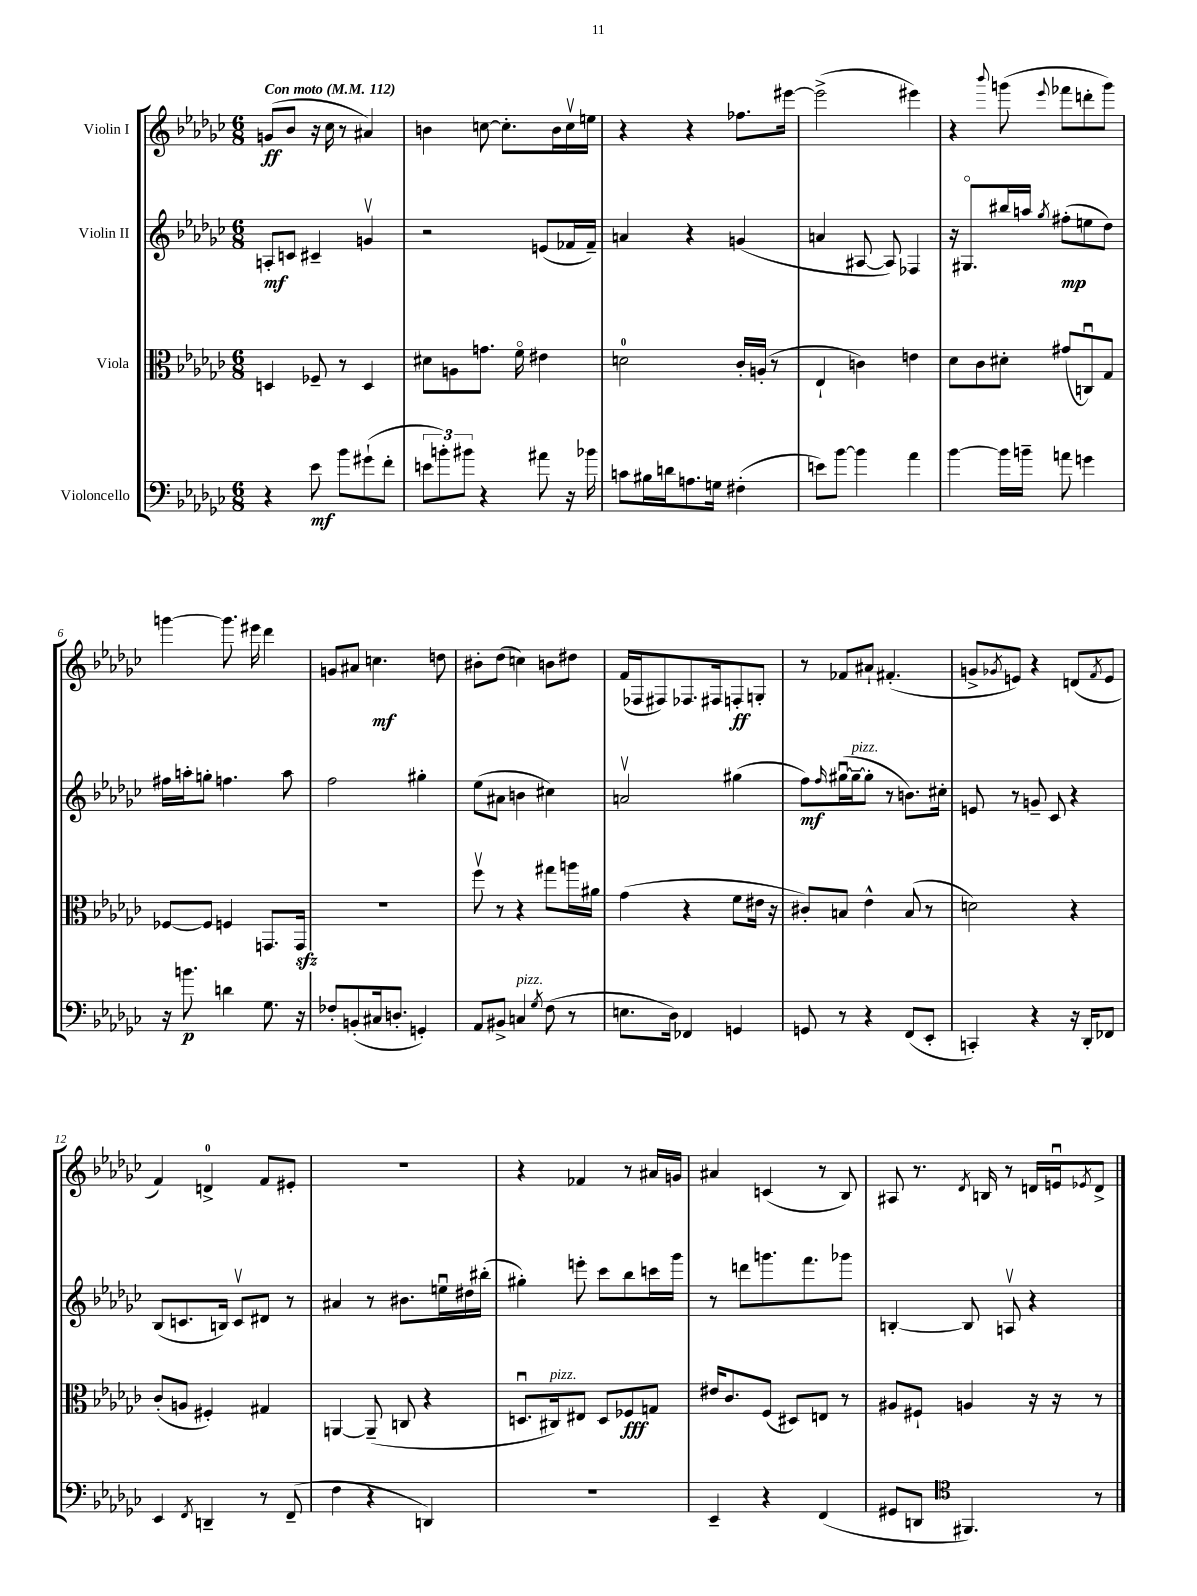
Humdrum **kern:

**kern	**kern	**kern	**kern
*staff4	*staff3	*staff2	*staff1
*clefF4	*clefC3	*clefG2	*clefG2
*k[b-e-a-d-g-c-]	*k[b-e-a-d-g-c-]	*k[b-e-a-d-g-c-]	*k[b-e-a-d-g-c-]
*M6/8	*M6/8	*M6/8	*M6/8
*MM112	*MM112	*MM112	*MM112
4r	4D	8A'	(8g
.	.	8c	8b-
8e-	8F-~	4c#~	16r
.	.	.	16cc-
8b-	8r	.	8r
(8g#`	4D	4gv	4a#)
8f'	.	.	.
=	=	=	=
12e	8d#	2r	4b
12b')	.	.	.
.	8A	.	.
12b#	.	.	.
4r	8.g	.	[8cc
.	.	.	8.cc']
.	16fo	.	.
8a#	4e#	(8e	.
.	.	.	16b
16r	.	16f-	16ccv
16b-	.	16f-~)	16ee
=	=	=	=
8c	2d	4a	4r
16B#	.	.	.
16d	.	.	.
8.A	.	4r	4r
16G	.	.	.
(4F#'	16c-'	(4g	8.ff-
.	(16A'	.	.
.	8r	.	.
.	.	.	[16eee#
=	=	=	=
8e)	4E-`	4a	(2eee#^]
[8b-	.	.	.
4b-]	4c)	[8A#	.
.	.	8A#])	.
4a-	4e	4F-	4eee#)
=	=	=	=
[4b-	8d-	16r	4r
.	.	8.G#o	.
.	8c-	.	.
.	.	.	8qqbbb-
16b-]	8d#'	16bb#	(8ggg
16b~	.	16aa	.
.	.	8qgg-	8qqeee-
8a	(8g#	(8ff#'	8fff-
4g	8Cu)	8ee	8ddd'
.	8G-	8dd-)	8ggg)
=	=	=	=
16r	[8F-	16ff#	[4ggg
8.b	.	16aa'	.
.	8F-]	8gg'	.
4d	4F	4.ff	8.ggg]
.	.	.	16eee#
8.G-	8.GG	.	4ddd-
.	.	8aa	.
16r	16GG	.	.
=	=	=	=
8F-'	2.r	2ff	8g
(8BB'	.	.	8a#
16C#	.	.	4.cc
8.D'	.	.	.
4GG')	.	4gg#'	.
.	.	.	8dd
=	=	=	=
8AA-	8ffv	(8ee-	8b#'
8BB#^	8r	8a#	(8dd-
4C	4r	4b	4cc)
8qG-	.	.	.
(8F	8gg#	4cc#)	8b
8r	16aa	.	8dd#
.	16a#	.	.
=	=	=	=
8.E	(4g-	2av	(16f
.	.	.	16F-
.	.	.	8F#)
16D-)	.	.	.
4FF-	4r	.	8.F-
.	.	.	16F#
4GG	8f	(4gg#	8F'
.	16e#	.	8G'
.	16r	.	.
=	=	=	=
8GG	8c#')	8ff)	8r
.	.	16qqff	.
8r	8B	([16gg#u	8f-
.	.	16gg#~_	.
4r	4e-^^	8gg#']	8a#`
.	.	8r	(4.f#'
(8FF	(8B	8.b)	.
8EE-'	8r	.	.
.	.	16cc#'	.
=	=	=	=
4CC')	2d)	8e	8g^
.	.	.	8qg-
.	.	8r	8e)
4r	.	8g~	4r
.	.	8c-	.
16r	4r	4r	(8d
16DD-'	.	.	.
.	.	.	8qf
8FF-	.	.	8e
=	=	=	=
4EE-	(8c-'	(8B-	4f)
.	8A	8.c	.
8qFF	.	.	.
4DD~	4F#')	.	4d^
.	.	16B)	.
.	.	8cv	.
8r	4G#	8d#	8f
(8FF~	.	8r	8e#'
=	=	=	=
4F	[4AA	4a#	2.r
4r	(8AA~]	8r	.
.	8C	8.b#	.
4DD)	4r	.	.
.	.	16eeu	.
.	.	16dd#	.
.	.	(16bb#'	.
=	=	=	=
2.r	8.Du	4gg#')	4r
.	16C#)	.	.
.	8E#	8eee'	4f-
.	8D	8ccc-	.
.	8F-	8bb-	8r
.	8G	16ccc	16a#
.	.	16ggg-	16g
=	=	=	=
4EE-~	16e#	8r	4a#
.	8.c-	.	.
.	.	8ddd	.
4r	(8F	8.ggg	(4c
.	8D#)	.	.
.	.	8.fff	.
(4FF	8E	.	8r
.	8r	8ggg-	8B-)
=	=	=	=
8GG#	8A#	[4B'	8A#
8DD	8F#`	.	8.r
*clefC4	*	*	*
4.FF#)	4A	8B]	.
.	.	.	8qd-
.	.	.	16B
.	.	8Av	8r
.	16r	4r	16d
.	16r	.	16eu
.	.	.	8qe-
8r	8r	.	8d^
==	==	==	==
*-	*-	*-	*-
